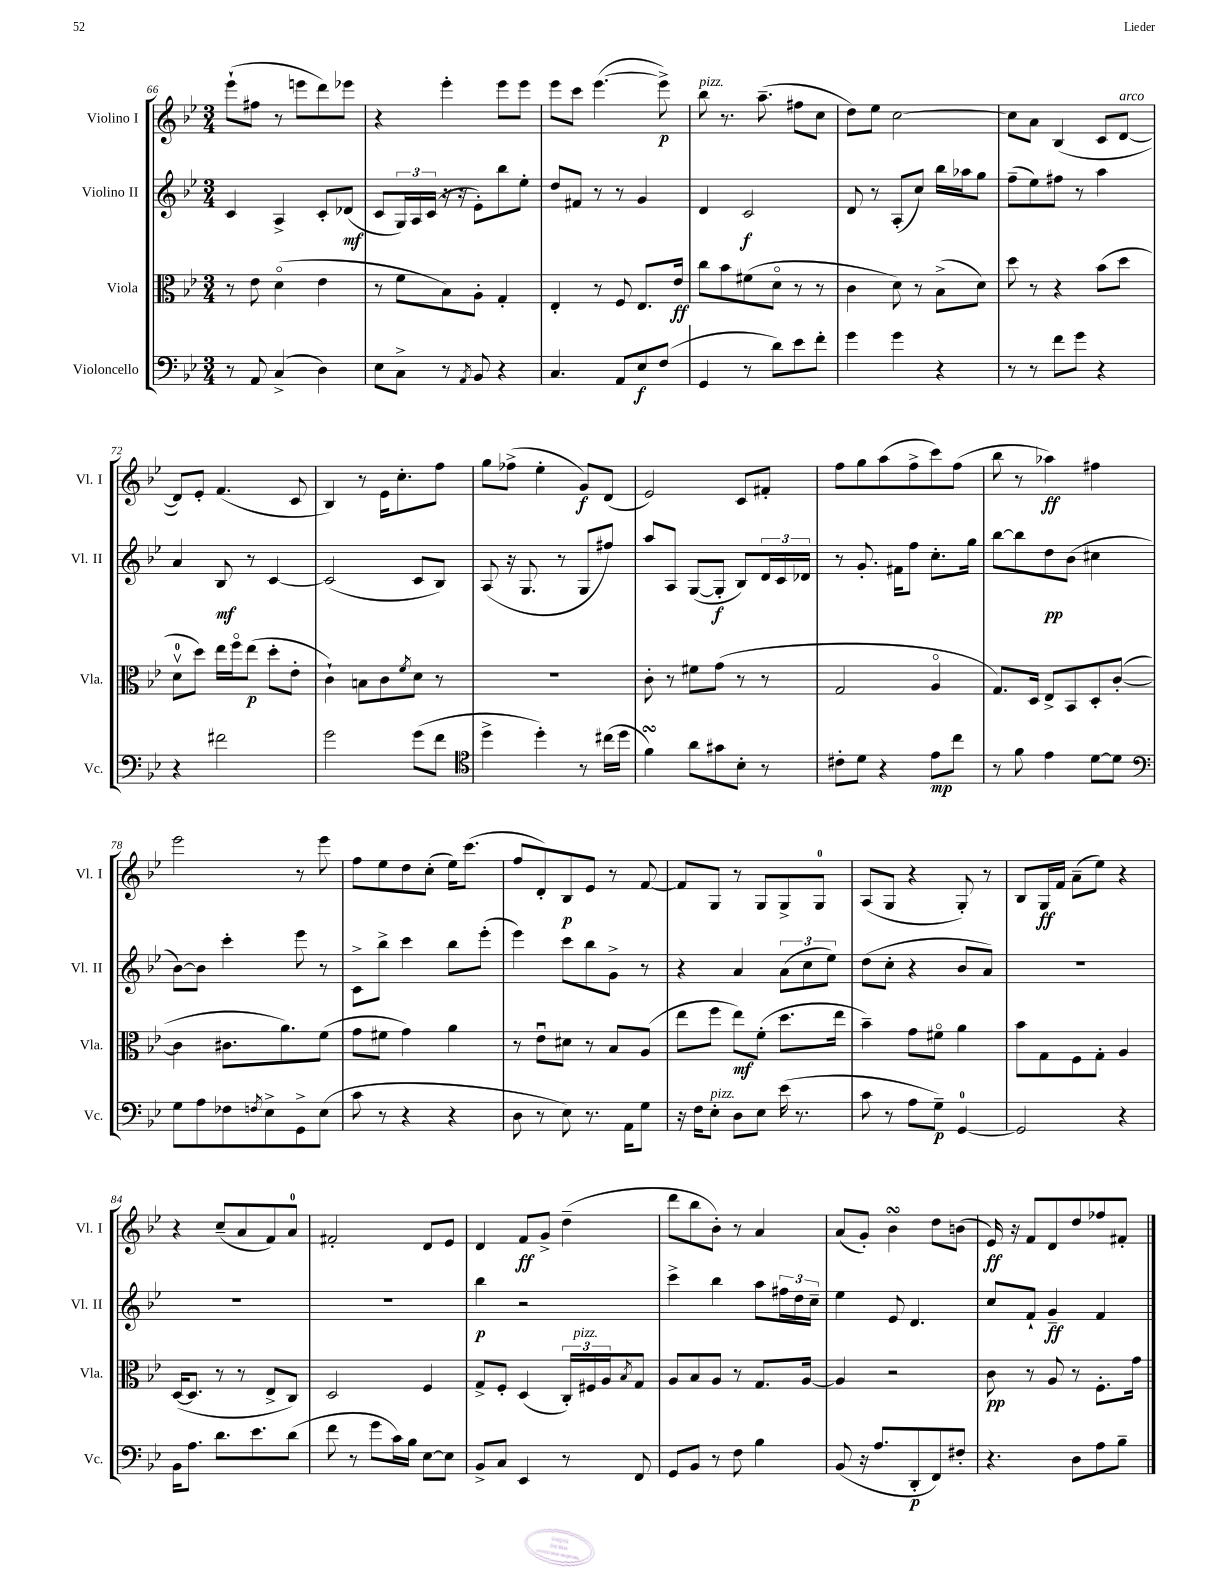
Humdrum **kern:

**kern	**dynam	**kern	**dynam	**kern	**dynam	**kern	**dynam
*part4	*part4	*part3	*part3	*part2	*part2	*part1	*part1
*staff4	*staff4	*staff3	*staff3	*staff2	*staff2	*staff1	*staff1
*I"Violoncello	*	*I"Viola	*	*I"Violino II	*	*I"Violino I	*
*I'Vc.	*	*I'Vla.	*	*I'Vl. II	*	*I'Vl. I	*
*clefF4	*	*clefC3	*	*clefG2	*	*clefG2	*
*k[b-e-]	*	*k[b-e-]	*	*k[b-e-]	*	*k[b-e-]	*
*M3/4	*	*M3/4	*	*M3/4	*	*M3/4	*
=66	=66	=66	=66	=66	=66	=66	=66
8r	.	8r	.	4c/	.	(8eee-`\L	.
8AA/	.	8e-\	.	.	.	8ff#X\J	.
(4C^/	.	(4d\	.	4A^/	.	8r	.
.	.	.	.	.	.	8eeen\L	.
4D\)	.	4e-\	.	8c'/L	.	8ddd\)	.
.	.	.	.	(8d-X/J	mf	8eee-X\J	.
=67	=67	=67	=67	=67	=67	=67	=67
8E-\L	.	8r	.	8c/L	.	4r	.
8C^\J	.	8f\L	.	24G/L)	.	.	.
.	.	.	.	24A/	.	.	.
.	.	.	.	(24c/JJ	.	.	.
8r	.	8B-\)	.	16r	.	4eee-'\	.
.	.	.	.	16r	.	.	.
8qAA/	.	.	.	.	.	.	.
8BB-/	.	8A'\J	.	8e-'\L)	.	.	.
4r	.	4G'/	.	8bb-\	.	8eee-\L	.
.	.	.	.	8ee-'\J	.	8eee-\J	.
=68	=68	=68	=68	=68	=68	=68	=68
4.C/	.	4E-'/	.	8dd/L	.	8eee-\L	.
.	.	.	.	8f#X/J	.	8ccc\J	.
.	.	8r	.	8r	.	([4.eee-\	.
8AA/L	.	8F/	.	8r	.	.	.
8E-/	f	8.E-/L	.	4g/	.	.	.
(8F/J	.	.	.	.	.	8eee-^\])	p
.	.	16e-/Jk	ff	.	.	.	.
=69	=69	=69	=69	=69	=69	=69	=69
!	!	!	!	!	!	!LO:TX:a:i:t=pizz.	!
4GG/	.	8cc\L	.	4d/	.	8bb-\	.
.	.	8b-\	.	.	.	8.r	.
8r	.	(8f#X\	.	2c/	f	.	.
.	.	.	.	.	.	(8.aa~\	.
8d\L)	.	8d\J	.	.	.	.	.
8e-\	.	8r	.	.	.	8ff#X\L	.
8f'\J	.	8r	.	.	.	8cc\J	.
=70	=70	=70	=70	=70	=70	=70	=70
4g\	.	4c\	.	8d/	.	8dd\L)	.
.	.	.	.	8r	.	8ee-\J	.
4g\	.	8d\)	.	(8A'/L	.	[2cc\	.
.	.	8r	.	8cc/J)	.	.	.
4r	.	(8B-^\L	.	16bb-\LL	.	.	.
.	.	.	.	16aa-X\J	.	.	.
.	.	8d\J)	.	8gg\J	.	.	.
=71	=71	=71	=71	=71	=71	=71	=71
8r	.	8dd\	.	(8ff~\L	.	8cc\L]	.
8r	.	8r	.	8ee-\)	.	8a\J	.
8f\L	.	4r	.	8ff#X\J	.	(4B-/	.
8g\J	.	.	.	8r	.	.	.
4r	.	(8b-\L	.	4aa\	.	8c/L	.
!	!	!	!	!	!	!LO:TX:a:i:t=arco	!
.	.	8dd\J	.	.	.	[8d/J	.
!!LO:LB:g=z
=72	=72	=72	=72	=72	=72	=72	=72
4r	.	8dv\L	.	4a/	.	8d/L])	.
.	.	8dd\J)	.	.	.	8e-'/J	.
2f#X\	.	16ee-\LL	.	8B-/	mf	(4.f/	.
.	.	16ff\J	.	.	.	.	.
.	.	(8ee-\J	p	8r	.	.	.
.	.	8dd'\L	.	[4c/	.	.	.
.	.	8e-'\J	.	.	.	8c/	.
=73	=73	=73	=73	=73	=73	=73	=73
2g\	.	4c`\)	.	(2c/]	.	4B-/)	.
.	.	8Bn\L	.	.	.	8r	.
.	.	8c\	.	.	.	16e-\KL	.
.	.	.	.	.	.	8.cc'\	.
.	.	8qf/	.	.	.	.	.
(8g\L	.	8d\J	.	8c/L	.	.	.
8f\J	.	8r	.	8B-/J)	.	8ff\J	.
=74	=74	=74	=74	=74	=74	=74	=74
*clefC4	*	*	*	*	*	*	*
4dd^\	.	2.r	.	(8A/	.	8gg\L	.
.	.	.	.	16r	.	(8ff-X^\J	.
.	.	.	.	8.G/	.	.	.
4dd'\)	.	.	.	.	.	4ee-'\	.
.	.	.	.	8r	.	.	.
8r	.	.	.	8G/L	.	8g/L)	f
(16cc#X\LL	.	.	.	8ff#X/J)	.	(8d/J	.
16dd\JJ	.	.	.	.	.	.	.
=75	=75	=75	=75	=75	=75	=75	=75
4fsSSS\)	.	8c'\	.	8aa/L	.	2e-/)	.
.	.	8r	.	8A/J	.	.	.
8a\L	.	8f#X\L	.	([8G/L	.	.	.
8g#X\	.	(8g\J	.	8G'/J]	f	.	.
8B-'\J	.	8r	.	8B-/L)	.	8c/L	.
8r	.	8r	.	24d/L	.	8f#X'/J	.
.	.	.	.	24c/	.	.	.
.	.	.	.	24d-X/JJ	.	.	.
=76	=76	=76	=76	=76	=76	=76	=76
8c#X'\L	.	2G/	.	8r	.	8ff\L	.
8d\J	.	.	.	8.g'/	.	8gg\	.
4r	.	.	.	.	.	(8aa\	.
.	.	.	.	16f#X\KL	.	.	.
.	.	.	.	8ff\J	.	8ff^\	.
8e-\L	mp	4A/	.	8.cc'\L	.	8ccc\)	.
8cc\J	.	.	.	.	.	(8ff\J	.
.	.	.	.	16gg\Jk	.	.	.
=77	=77	=77	=77	=77	=77	=77	=77
8r	.	8.G/L)	.	[8bb-\L	.	8bb-\	.
8f\	.	.	.	8bb-\]	.	8r	.
.	.	16D/Jk	.	.	.	.	.
4e-\	.	8E-^/L	.	8dd\	pp	4aa-X\)	ff
.	.	8BB-/	.	(8b-\J	.	.	.
[8d\L	.	8D'/	.	4cc#X\	.	4ff#X\	.
8d\J]	.	([8c'/J	.	.	.	.	.
!!LO:LB:g=z
=78	=78	=78	=78	=78	=78	=78	=78
*clefF4	*	*	*	*	*	*	*
8G\L	.	4c\]	.	[8b-\L)	.	2eee-\	.
8A\	.	.	.	8b-\J]	.	.	.
8F-X\	.	8.c#X\L	.	4ccc'\	.	.	.
8qFn/	.	.	.	.	.	.	.
8E-^\	.	.	.	.	.	.	.
.	.	8.a\)	.	.	.	.	.
8GG^\	.	.	.	8eee-\	.	8r	.
(8E-\J	.	(8f\J	.	8r	.	8eee-\	.
=79	=79	=79	=79	=79	=79	=79	=79
8c\	.	8g\L	.	8c^\L	.	8ff\L	.
8r	.	8f#X\J	.	8bb-^\J	.	8ee-\	.
4r	.	4g\)	.	4ccc\	.	8dd\	.
.	.	.	.	.	.	(8cc'\J	.
4r	.	4a\	.	8bb-\L	.	16ee-\KL)	.
.	.	.	.	.	.	(8.ccc\J	.
.	.	.	.	(8eee-'\J	.	.	.
=80	=80	=80	=80	=80	=80	=80	=80
8D\	.	8r	.	4eee-\)	.	8ff/L	.
8r	.	8e-u\L	.	.	.	8d'/)	.
8E-\)	.	8d#X\J	.	8ccc\L	.	8B-/	p
8.r	.	8r	.	8bb-\	.	8e-/J	.
.	.	8B-/L	.	8g^\J	.	8r	.
16AA\KL	.	.	.	.	.	.	.
8G\J	.	(8A/J	.	8r	.	[8f/	.
=81	=81	=81	=81	=81	=81	=81	=81
16r	.	8ee-\L	.	4r	.	8f/L]	.
16F\KL	.	.	.	.	.	.	.
!LO:TX:a:i:t=pizz.	!	!	!	!	!	!	!
8E-'\J	.	8ff\J	.	.	.	8G/J	.
8D\L	.	8ee-\L)	mf	4a/	.	8r	.
8E-\J	.	(8f'\J	.	.	.	8G/L	.
(16e-\	.	8.dd\L	.	(12a\L	.	8G^/	.
8.r	.	.	.	.	.	.	.
.	.	.	.	12cc\	.	.	.
.	.	.	.	.	.	8G/J	.
.	.	.	.	12ee-\J)	.	.	.
.	.	16ee-\Jk	.	.	.	.	.
=82	=82	=82	=82	=82	=82	=82	=82
8c\	.	4b-~\)	.	(8dd\L	.	(8A/L	.
8r	.	.	.	8cc'\J	.	8G/J	.
8A\L	.	8g\L	.	4r	.	4r	.
8G~\J)	p	8f#X\J	.	.	.	.	.
[4GG/	.	4a\	.	8b-/L	.	8G'/)	.
.	.	.	.	8a/J)	.	8r	.
=83	=83	=83	=83	=83	=83	=83	=83
2GG/]	.	8b-\L	.	2.r	.	8B-/L	.
.	.	8G\	.	.	.	16G/L	ff
.	.	.	.	.	.	16f/JJ	.
.	.	8F\	.	.	.	(8a~\L	.
.	.	8G'\J	.	.	.	8ee-\J)	.
4r	.	4A/	.	.	.	4r	.
!!LO:LB:g=z
=84	=84	=84	=84	=84	=84	=84	=84
16BB-\KL	.	([16D/KL	.	2.r	.	4r	.
8.A\J	.	8.D/J]	.	.	.	.	.
8.d\L	.	8r	.	.	.	(8cc~/L	.
.	.	8r	.	.	.	8a/	.
8.e-\	.	.	.	.	.	.	.
.	.	8E-^/L	.	.	.	8f/)	.
(8d\J	.	8C/J)	.	.	.	8a/J	.
=85	=85	=85	=85	=85	=85	=85	=85
8f\	.	2D/	.	2.r	.	2f#X'/	.
8r	.	.	.	.	.	.	.
8g\L	.	.	.	.	.	.	.
16c\L)	.	.	.	.	.	.	.
16B-\JJ	.	.	.	.	.	.	.
[8E-\L	.	4F/	.	.	.	8d/L	.
8E-\J]	.	.	.	.	.	8e-/J	.
=86	=86	=86	=86	=86	=86	=86	=86
8BB-^/L	.	8G^/L	.	4bb-\	p	4d/	.
8C/J	.	8F'/J	.	.	.	.	.
4EE-/	.	(4D/	.	2r	.	8f/L	ff
.	.	.	.	.	.	8g^/J	.
8r	.	24C'/LL)	.	.	.	(4dd~\	.
!	!	!LO:TX:a:i:t=pizz.	!	!	!	!	!
.	.	24F#X/	.	.	.	.	.
.	.	24A/J	.	.	.	.	.
.	.	8qB-/	.	.	.	.	.
8FF/	.	8G/J	.	.	.	.	.
=87	=87	=87	=87	=87	=87	=87	=87
8GG/L	.	8A/L	.	4ccc^\	.	8ddd\L	.
8BB-/J	.	8B-/	.	.	.	8bb-\	.
8r	.	8A/J	.	4bb-\	.	8b-'\J)	.
8F\	.	8r	.	.	.	8r	.
4B-\	.	8.G/L	.	8aa\L	.	4a/	.
.	.	.	.	24ff#X\L	.	.	.
.	.	.	.	24dd\	.	.	.
.	.	[16A/Jk	.	.	.	.	.
.	.	.	.	24cc~\JJ	.	.	.
=88	=88	=88	=88	=88	=88	=88	=88
(8BB-/	.	4A/]	.	4ee-\	.	(8a/L	.
16r	.	.	.	.	.	8g'/J)	.
8.A/L	.	.	.	.	.	.	.
.	.	2r	.	8e-/	.	4b-sSSs\	.
8DD'/	p	.	.	4.d/	.	.	.
8FF/)	.	.	.	.	.	8dd\L	.
8F#X'/J	.	.	.	.	.	(8bn\J	.
=89	=89	=89	=89	=89	=89	=89	=89
4.r	.	8c\	pp	8cc/L	.	16e-/)	ff
.	.	.	.	.	.	16r	.
.	.	8r	.	8f`/J	.	8f/L	.
.	.	8A/	.	4g~/	ff	8d/	.
8D\L	.	8r	.	.	.	8dd/	.
8A\	.	8.F'\L	.	4f/	.	8ff-X/	.
8B-~\J	.	.	.	.	.	8f#X'/J	.
.	.	16g\Jk	.	.	.	.	.
==	==	==	==	==	==	==	==
*-	*-	*-	*-	*-	*-	*-	*-
